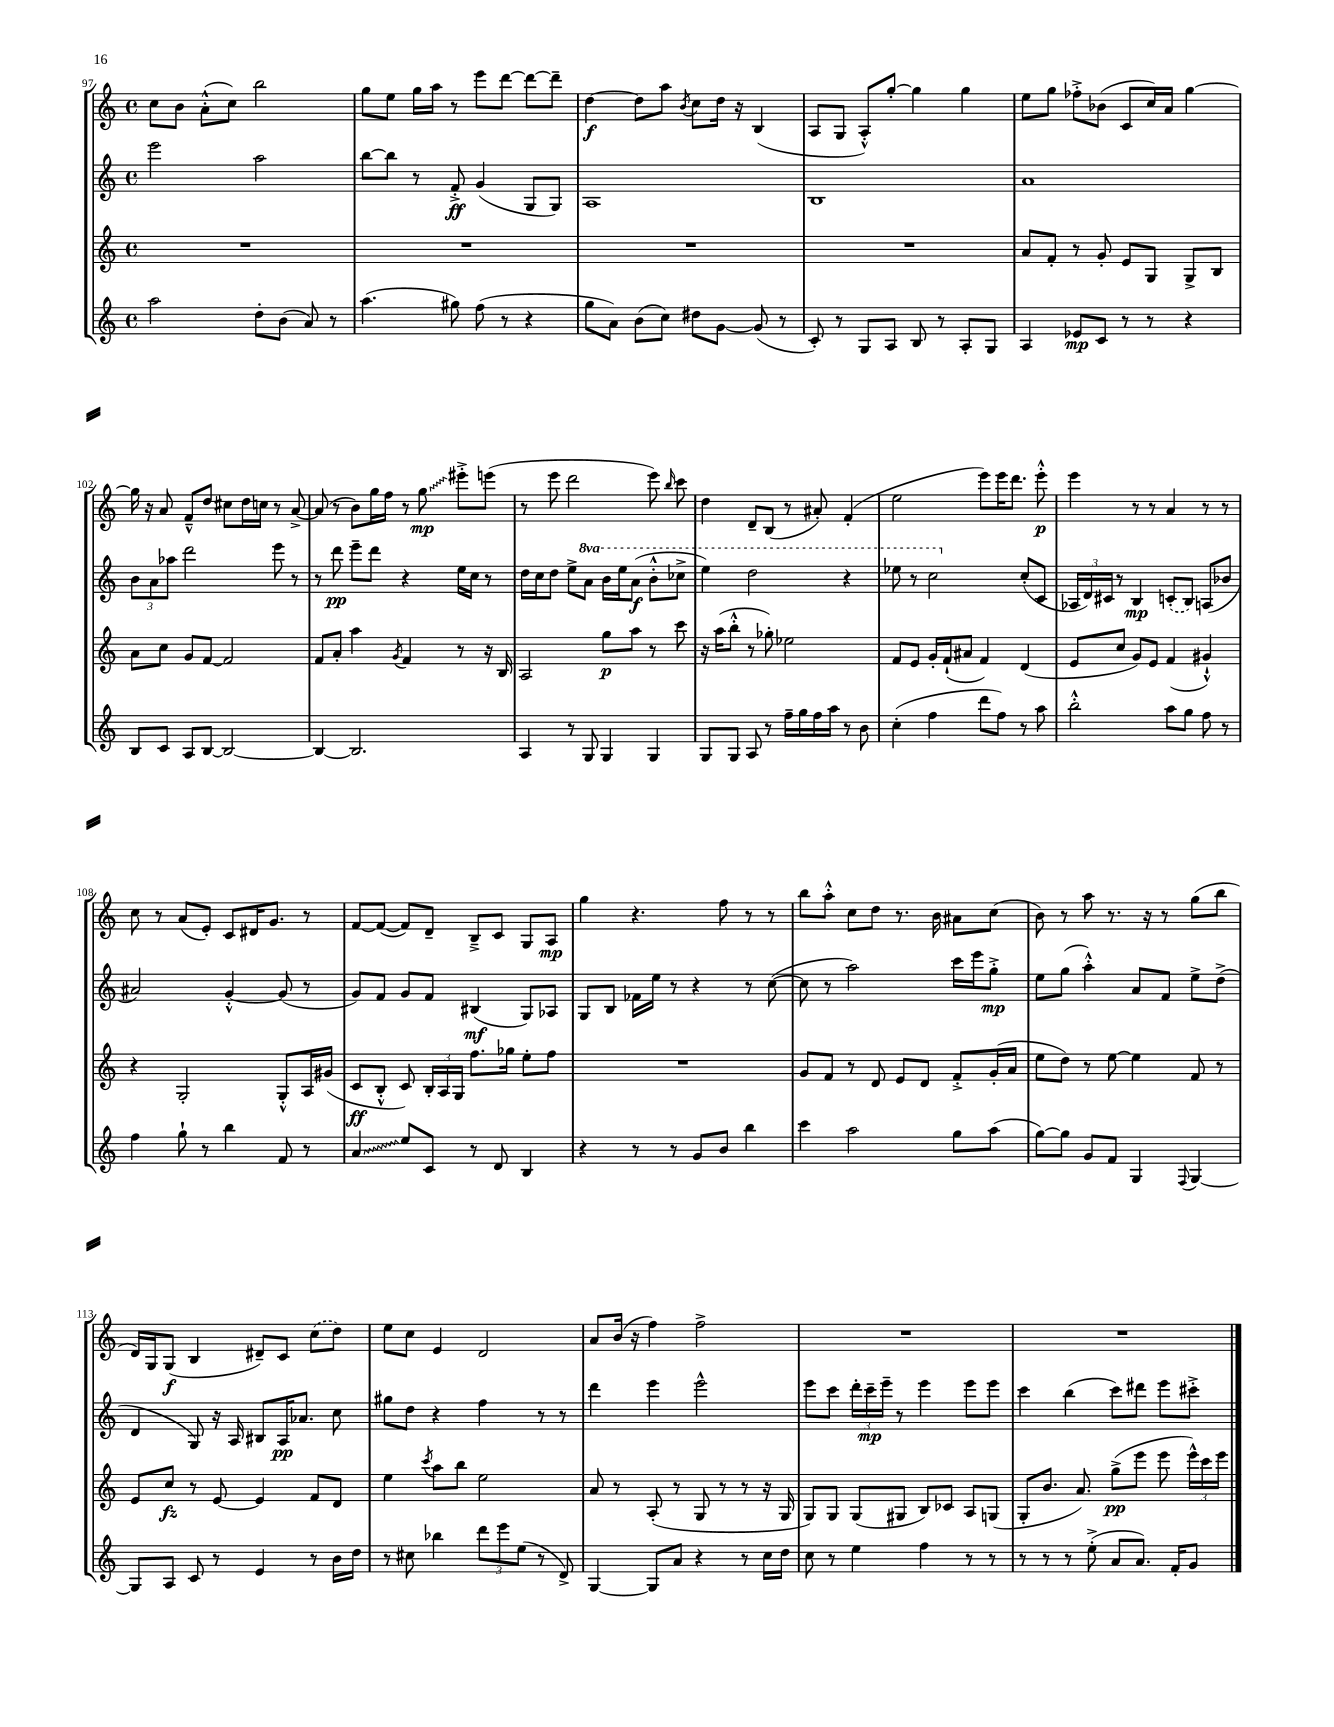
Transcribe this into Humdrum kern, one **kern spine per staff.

**kern	**kern	**kern	**kern
*staff4	*staff3	*staff2	*staff1
*clefG2	*clefG2	*clefG2	*clefG2
*k[]	*k[]	*k[]	*k[]
*M4/4	*M4/4	*M4/4	*M4/4
*met(c)	*met(c)	*met(c)	*met(c)
2aa	1r	2eee	8cc
.	.	.	8b
.	.	.	(8a'^^
.	.	.	8cc)
8dd'	.	2aa	2bb
(8b	.	.	.
8a)	.	.	.
8r	.	.	.
=	=	=	=
(4.aa	1r	[8bb	8gg
.	.	8bb]	8ee
.	.	8r	16gg
.	.	.	16aa
8gg#)	.	8f'^	8r
(8ff	.	(4g	8eee
8r	.	.	[8ddd
4r	.	8G	8ddd_
.	.	8G)	8ddd~]
=	=	=	=
8gg	1r	1A	[4dd
8a)	.	.	.
(8b	.	.	8dd]
8cc)	.	.	8aa
.	.	.	8qb
8dd#	.	.	8cc
[8g	.	.	16dd
.	.	.	16r
(8g]	.	.	(4B
8r	.	.	.
=	=	=	=
8c')	1r	1B	8A
8r	.	.	8G
8G	.	.	8A'^^)
8A	.	.	[8gg'
8B	.	.	4gg]
8r	.	.	.
8A'	.	.	4gg
8G	.	.	.
=	=	=	=
4A	8a	1a	8ee
.	8f'	.	8gg
8e-	8r	.	8ff-'^
8c	8g'	.	(8b-
8r	8e	.	8c
8r	8G	.	16cc)
.	.	.	16a
4r	8G^	.	[4gg
.	8B	.	.
=	=	=	=
8B	8a	12b	16gg]
.	.	.	16r
.	.	12a	.
8c	8cc	.	8a
.	.	12aa-	.
8A	8g	2ddd	8f~^^
[8B	[8f	.	8dd
2B_	2f]	.	8cc#
.	.	.	16dd
.	.	.	16cc
.	.	8eee	8r
.	.	8r	[8a^
=	=	=	=
4B_	8f	8r	(8a]
.	8a'	8ddd	8r
2.B]	4aa	8eee~	8b)
.	.	8ddd	16gg
.	.	.	16ff
.	8qg	.	.
.	4f	4r	8r
.	.	.	8gg
.	8r	16ee	8eee#'^
.	.	16cc	.
.	16r	8r	(8eee
.	16B	.	.
=	=	=	=
4A	2A	16dd	8r
.	.	16cc	.
.	.	8dd	8eee
8r	.	8ee^	2ddd
8G	.	8aa	.
4G	8gg	16bb	.
.	.	16eee	.
.	8aa	(8aa	.
4G	8r	8bb'^^	8eee)
.	.	.	16qqbb
.	8ccc	8ccc-^	8ccc
=	=	=	=
8G	16r	4eee)	4dd
.	(16aa	.	.
8G	8bb'^^	.	.
8A	8r	2ddd	8d~
8r	8gg-')	.	(8B
16ff~	2ee-	.	8r
16gg	.	.	.
16ff	.	.	8a#')
16aa	.	.	.
8r	.	4r	(4f'
8b	.	.	.
=	=	=	=
(4cc'	8f	8eee-	2ee
.	8e	8r	.
4ff	16g'	2ccc	.
.	(16f`	.	.
.	8a#	.	.
8ddd	4f)	.	8eee)
8ff)	.	.	16eee
.	.	.	8.ddd
8r	(4d	(8cc'	.
8aa	.	8c	8eee'^^
=	=	=	=
2bb'^^	8e	24A-	4eee
.	.	24d)	.
.	.	24c#	.
.	8cc	8r	.
.	8g)	4B	8r
.	8e	.	8r
8aa	(4f	(8c'	4a
8gg	.	8B)	.
8ff	4g#`^^)	(8A	8r
8r	.	8b-	8r
=	=	=	=
4ff	4r	2a#)	8cc
.	.	.	8r
8gg`	2G'	.	(8a
8r	.	.	8e')
4bb	.	[4g'^^	8c
.	.	.	16d#
.	.	.	8.g
8f	8G'^^	(8g]	.
8r	16A	8r	8r
.	(16g#	.	.
=	=	=	=
4a	8c	8g)	[8f
.	8B'^^	8f	(8f_
8ee	8c)	8g	8f])
8c	24B'	8f	8d~
.	24A	.	.
.	24G	.	.
8r	8.ff	(4B#	8B~^
8d	.	.	8c
.	16gg-	.	.
4B	8ee'	8G)	8G
.	8ff	8A-	8A
=	=	=	=
4r	1r	8G	4gg
.	.	8B	.
8r	.	16f-	4.r
.	.	16ee	.
8r	.	8r	.
8g	.	4r	.
8b	.	.	8ff
4bb	.	8r	8r
.	.	([8cc	8r
=	=	=	=
4ccc	8g	8cc]	8bb
.	8f	8r	8aa'^^
2aa	8r	2aa)	8cc
.	8d	.	8dd
.	8e	.	8.r
.	8d	.	.
.	.	.	16b
8gg	8f'^	16ccc	8a#
.	.	16eee	.
(8aa	(16g'	8gg'^	(8cc
.	16a	.	.
=	=	=	=
[8gg)	8ee	8ee	8b)
8gg]	8dd)	(8gg	8r
8g	8r	4aa'^^)	8aa
8f	[8ee	.	8.r
4G	4ee]	8a	.
.	.	.	16r
.	.	8f	8r
8qqF	.	.	.
[4G	8f	8ee^	(8gg
.	8r	(8dd^	8bb
=	=	=	=
8G]	8e	4d	16d)
.	.	.	16G
8A	8cc	.	(8G
8c	8r	8G)	4B
8r	[8e	16r	.
.	.	16A	.
4e	4e]	8B#	8d#~)
.	.	16A	8c
.	.	8.a-	.
8r	8f	.	(8cc
16b	8d	8cc	8dd)
16dd	.	.	.
=	=	=	=
8r	4ee	8gg#	8ee
8cc#	.	8dd	8cc
.	8qccc	.	.
4bb-	8aa	4r	4e
.	8bb	.	.
12ddd	2ee	4ff	2d
12eee	.	.	.
(12ee	.	.	.
8r	.	8r	.
8d^)	.	8r	.
=	=	=	=
[4G	8a	4ddd	8a
.	8r	.	(16b
.	.	.	16r
8G]	(8A'	4eee	4ff)
8a	8r	.	.
4r	8G	2eee^^	2ff^
.	8r	.	.
8r	8r	.	.
16cc	16r	.	.
16dd	16G	.	.
=	=	=	=
8cc	8G)	8eee	1r
8r	8G	8ccc	.
4ee	(8G	24ddd'	.
.	.	24ccc~	.
.	.	24eee~	.
.	8G#	8r	.
4ff	8B)	4eee	.
.	8c-	.	.
8r	8A	8eee	.
8r	(8G	8eee	.
=	=	=	=
8r	8G'	4ccc	1r
8r	8.b	.	.
8r	.	(4bb	.
.	8.a)	.	.
(8ee'^	.	.	.
8a	(8gg^	8ccc)	.
8.a)	8eee	8ddd#	.
.	8eee	8eee	.
16f'	.	.	.
8g	24eee^^)	8ccc#'^	.
.	24ccc	.	.
.	24eee	.	.
==	==	==	==
*-	*-	*-	*-
